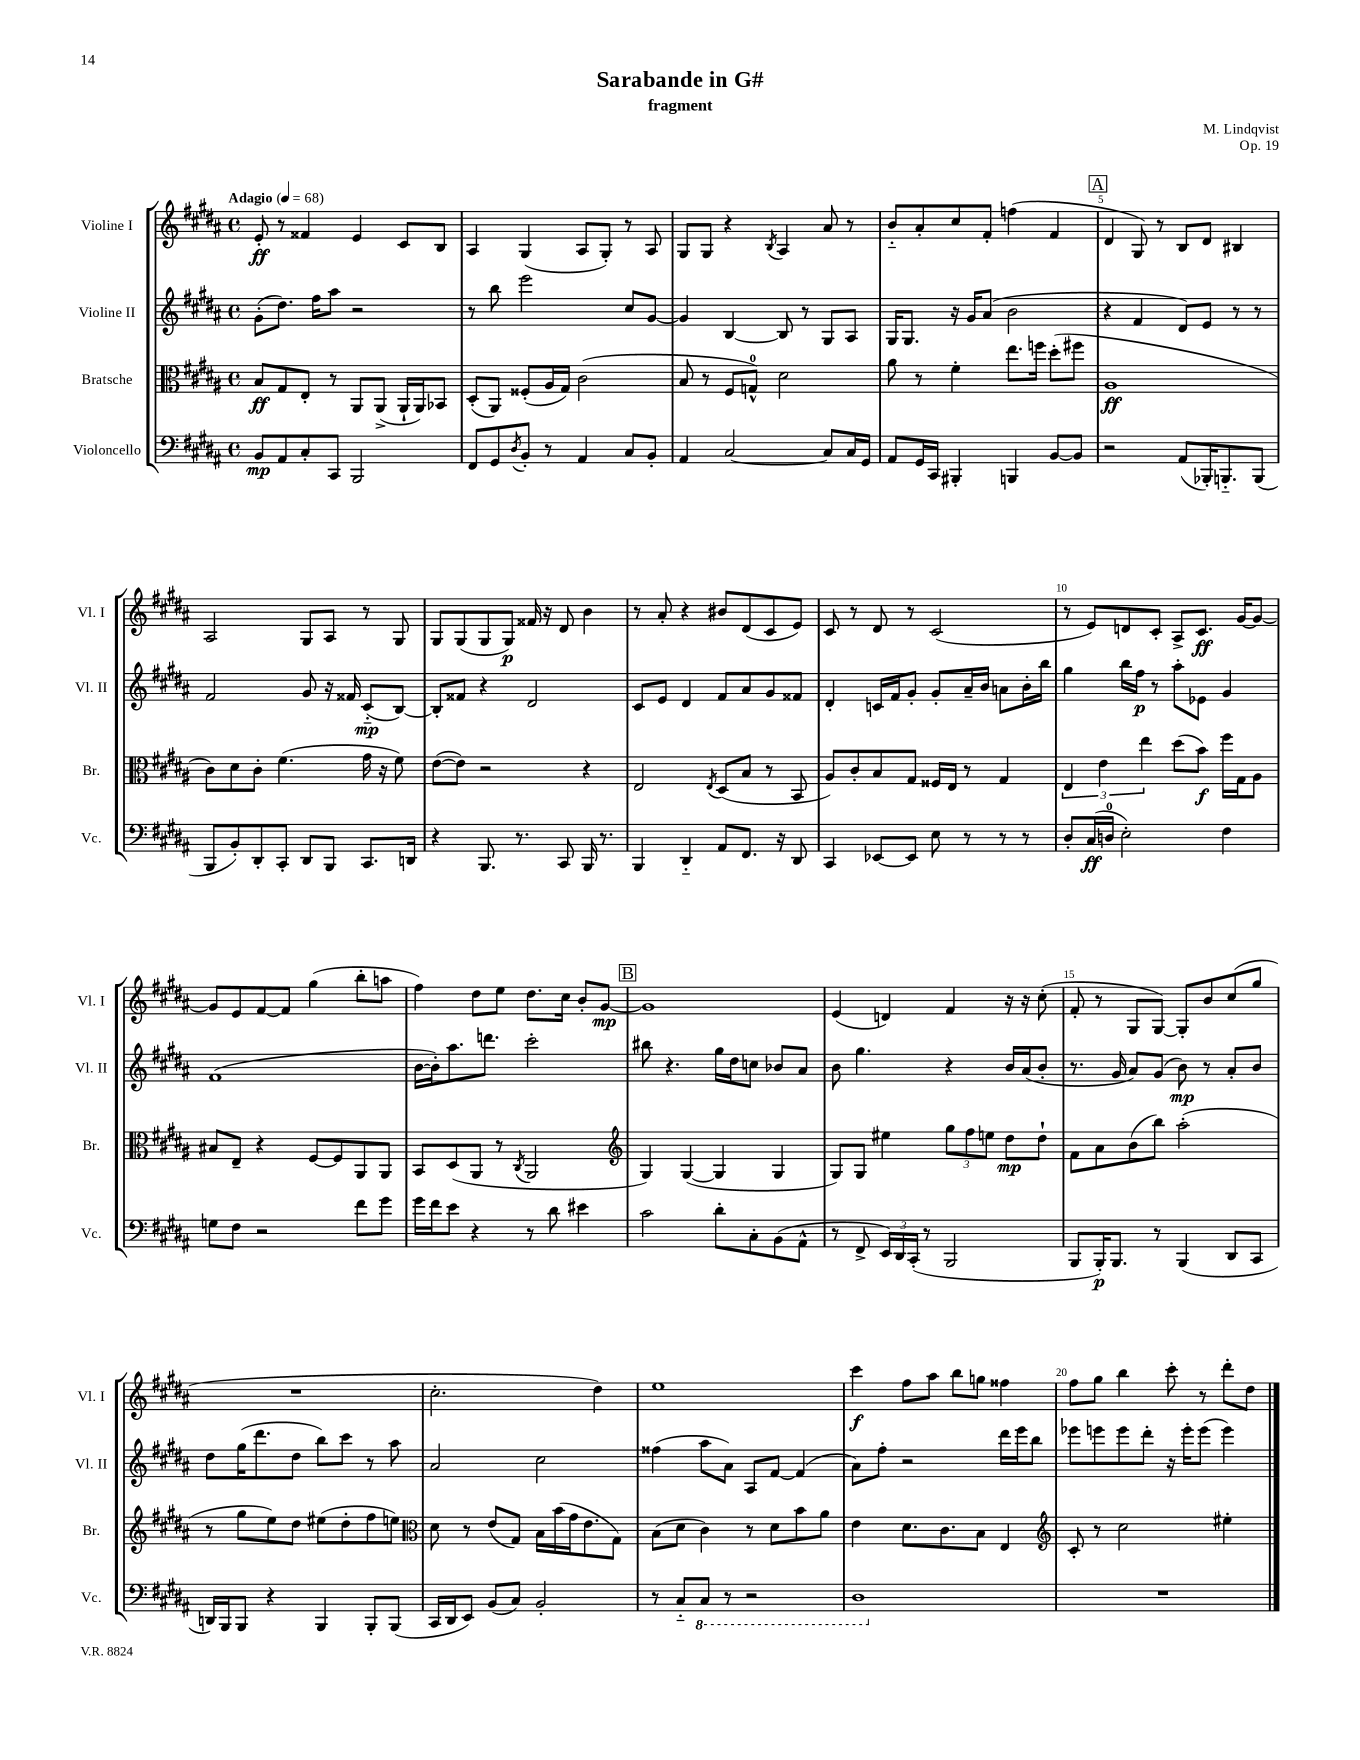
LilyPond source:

\header { title = "Sarabande in G#" composer = "M. Lindqvist" subtitle = "fragment" opus = "Op. 19" }
<<
\new StaffGroup <<
\new Staff = "s0" \with { instrumentName = "Violine I" shortInstrumentName = "Vl. I" } {
    \clef treble \key b \major \defaultTimeSignature \time 4/4 \tempo "Adagio" 4 = 68
    e'8-.\ff r8 fisis'4 e'4 cis'8 b8 |
    ais4 gis4( ais8 gis8-.) r8 ais8 |
    gis8 gis8 r4 \acciaccatura { b8 } ais4 ais'8 r8 |
    b'8-_ ais'8-. cis''8 fis'8-. f''4( fis'4 |
    \mark \markup { \box "A" } dis'4 gis8) r8 b8 dis'8 bis4 |
    ais2 gis8 ais8 r8 gis8 |
    gis8 gis8( gis8 gis8\p) fisis'16 r16 dis'8 b'4 |
    r8 ais'8-. r4 bis'8 dis'8( cis'8 e'8) |
    cis'8 r8 dis'8 r8 cis'2( |
    r8 e'8) d'8 cis'8-. ais8-> cis'8.\ff gis'16~ gis'8~ |
    gis'8 e'8 fis'8~ fis'8 gis''4( b''8-. a''8 |
    fis''4) dis''8 e''8 dis''8. cis''16 b'8-. gis'8~\mp |
    \mark \markup { \box "B" } gis'1 |
    e'4( d'4) fis'4 r16 r16 cis''8-.( |
    fis'8-. r8 gis8 gis8~) gis8-. b'8 cis''8( gis''8 |
    R1 |
    cis''2.-. dis''4) |
    e''1 |
    cis'''4\f fis''8 ais''8 b''8 g''8 fisis''4 |
    fis''8 gis''8 b''4 cis'''8-. r8 dis'''8-. dis''8 \bar "|." |
}
\new Staff = "s1" \with { instrumentName = "Violine II" shortInstrumentName = "Vl. II" } {
    \clef treble \key b \major \defaultTimeSignature \time 4/4
    gis'8-.( dis''8.) fis''16 ais''8 r2 |
    r8 b''8 e'''2 cis''8 gis'8~ |
    gis'4 b4~ b8 r8 gis8 ais8 |
    gis16 gis8. r16 gis'16 ais'8( b'2 |
    \mark \markup { \box "A" } r4 fis'4 dis'8) e'8 r8 r8 |
    fis'2 gis'8 r16 fisis'16 cis'8-_\mp( b8~) |
    b8-. fisis'8 r4 dis'2 |
    cis'8 e'8 dis'4 fis'8 ais'8 gis'8 fisis'8 |
    dis'4-. c'16 fis'16 gis'8-. gis'8-. ais'16-- b'16 a'8 b'16-. b''16 |
    gis''4 b''16 fis''16\p r8 ais''8-. ees'8 gis'4 |
    fis'1( |
    b'16~ b'16-.) ais''8. d'''8. cis'''2-. |
    \mark \markup { \box "B" } bis''8 r4. gis''16 dis''16 c''8 bes'8 ais'8 |
    b'8 gis''4. r4 b'16 ais'16( b'8-. |
    r8. gis'16 ais'8) gis'8( b'8\mp) r8 ais'8-. b'8 |
    dis''8 gis''16( dis'''8. dis''8 b''8) cis'''8 r8 ais''8 |
    ais'2 cis''2 |
    fisis''4( ais''8 ais'8) ais8 fis'8~ fis'4( |
    ais'8) fis''8-. r2 dis'''16 e'''16 b''8 |
    ees'''8 e'''8 e'''8 dis'''8-. r16 e'''16-. e'''8( e'''4) \bar "|." |
}
\new Staff = "s2" \with { instrumentName = "Bratsche" shortInstrumentName = "Br." } {
    \clef alto \key b \major \defaultTimeSignature \time 4/4
    b8\ff gis8 e8-. r8 ais,8 ais,8->( ais,16-! ais,16) bes,8 |
    dis8-.( ais,8) fisis8-.( ais16 gis16) cis'2( |
    b8 r8 fis8 g8-0-^) dis'2 |
    ais'8 r8 fis'4-. e''8. f''16 dis''8-.( fis''8 |
    \mark \markup { \box "A" } ais1\ff |
    cis'8) dis'8 cis'8-. fis'4.( gis'16 r16 fis'8) |
    e'8~( e'8) r2 r4 |
    e2 \acciaccatura { e8 } dis8( b8 r8 b,8 |
    ais8) cis'8-. b8 gis8 fisis16 e16 r8 gis4 |
    \tuplet 3/2 { e4 e'4 e''4 } dis''8( b'8\f) fis''16 gis16 ais8 |
    bis8 e8-- r4 fis8~ fis8 ais,8 ais,8 |
    b,8 dis8( ais,8 r8 \acciaccatura { cis8 } ais,2 |
    \mark \markup { \box "B" } \clef treble gis4) gis4~( gis4 gis4 |
    gis8) gis8 eis''4 \tuplet 3/2 { gis''8 fis''8 e''8 } dis''8\mp dis''8-! |
    fis'8 ais'8 b'8( b''8) ais''2-.( |
    r8 gis''8 e''8) dis''8 eis''8( dis''8-. fis''8 e''8) |
    \clef alto dis'8 r8 e'8( gis8) b16 b'16( gis'16 e'8. gis8) |
    b8( dis'8 cis'4) r8 dis'8 b'8 ais'8 |
    e'4 dis'8. cis'8. b8 e4 |
    \clef treble cis'8-. r8 cis''2 eis''4-. \bar "|." |
}
\new Staff = "s3" \with { instrumentName = "Violoncello" shortInstrumentName = "Vc." } {
    \clef bass \key b \major \defaultTimeSignature \time 4/4
    b,8\mp ais,8 cis8-. cis,8 b,,2 |
    fis,8 gis,8 \acciaccatura { dis8 } b,8-. r8 ais,4 cis8 b,8-. |
    ais,4 cis2~ cis8 cis16 gis,16 |
    ais,8 gis,16 cis,16 bis,,4-. b,,4 b,8~ b,8 |
    \mark \markup { \box "A" } r2 ais,8( bes,,16-.) b,,8.-_ b,,8( |
    b,,8 b,8-.) dis,8-. cis,8-. dis,8 b,,8 cis,8. d,16 |
    r4 b,,8. r8. cis,8 b,,16 r8. |
    b,,4 dis,4-_ ais,8 fis,8. r16 dis,8 |
    cis,4 ees,8~ ees,8 e8 r8 r8 r8 |
    dis8-. cis16\ff( d16-0 e2-.) fis4 |
    g8 fis8 r2 fis'8 gis'8 |
    gis'16 fis'16 e'8 r4 r8 dis'8 eis'4 |
    \mark \markup { \box "B" } cis'2 dis'8-. cis8-. b,8( ais,8-^ |
    r8 fis,8-> \tuplet 3/2 { e,16) dis,16 cis,16-.( } r8 b,,2 |
    b,,8 b,,16-.\p) b,,8. r8 b,,4( dis,8 cis,8 |
    d,16) b,,16 b,,8 r4 b,,4 b,,8-. b,,8( |
    cis,16 dis,16 e,8) b,8( cis8) b,2-. |
    r8 cis8-_ \ottava #-1 cis,8 r8 r2 |
    dis,1 \ottava #0 |
    R1 \bar "|." |
}
>>
>>
\layout { \context { \Score \override BarNumber.break-visibility = ##(#f #t #t) barNumberVisibility = #(every-nth-bar-number-visible 5) } }
